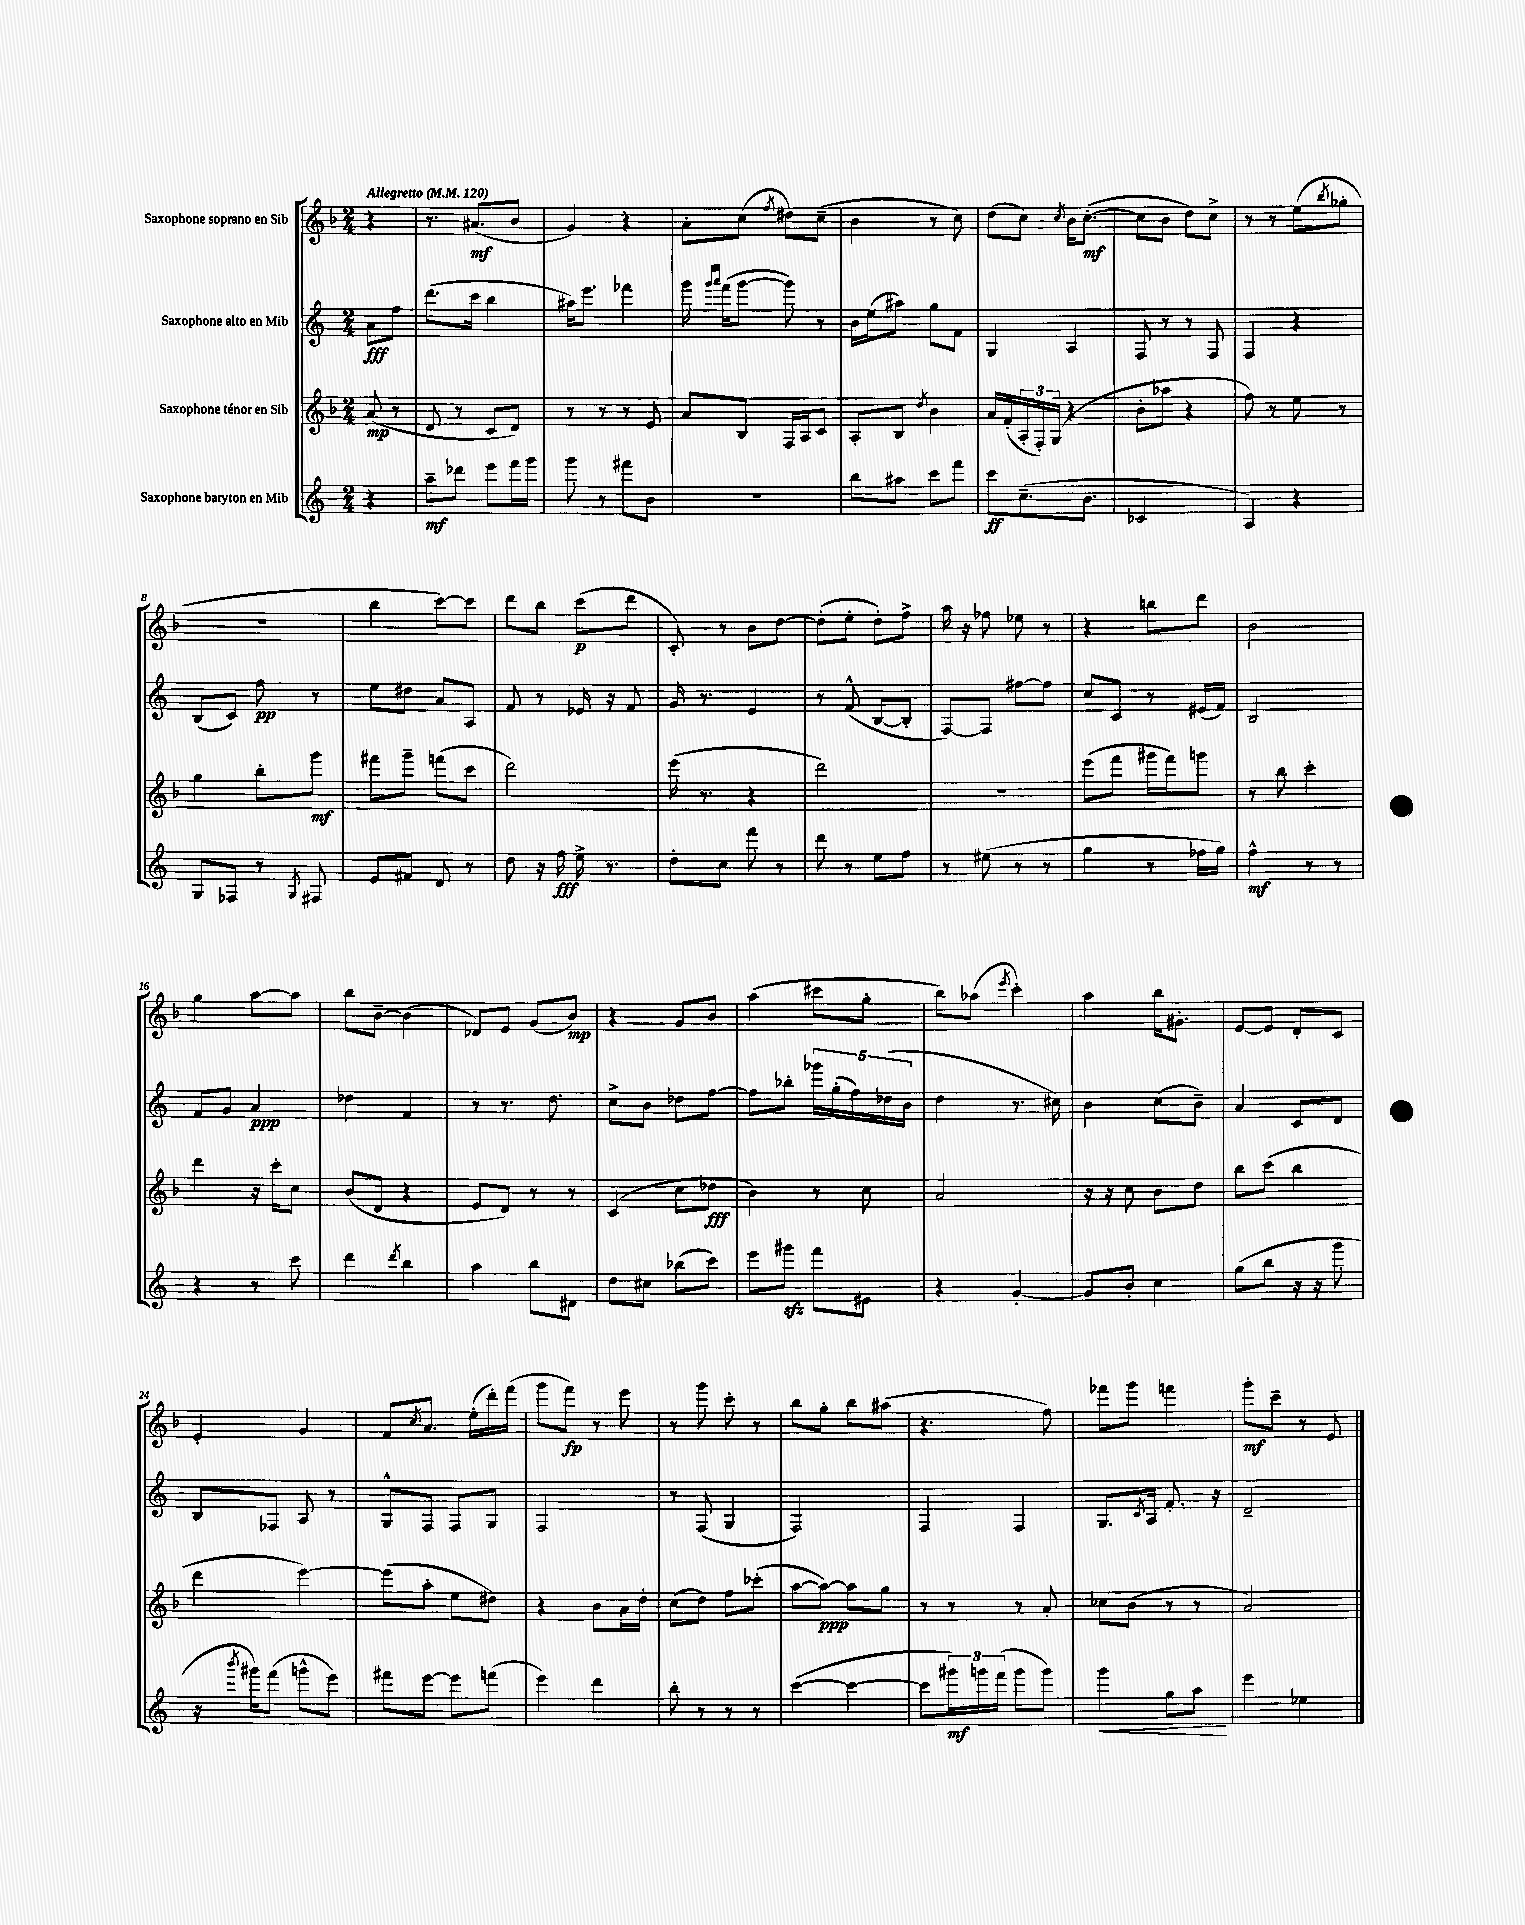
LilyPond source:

<<
\new StaffGroup <<
\new Staff = "s0" \with { instrumentName = "Saxophone soprano en Sib" } {
    \clef treble \key f \major \numericTimeSignature \time 2/4 \partial 4 \tempo "Allegretto" 4 = 120
    r4 |
    r8. ais'8.\mf( bes'8 |
    g'4) r4 |
    a'8-. c''8( \acciaccatura { f''8 } dis''8) c''8--( |
    bes'4 r8 c''8) |
    d''8( c''8) \acciaccatura { c''8 } bes'16 c''8.~-.\mf( |
    c''8 bes'8 d''8) c''8-> |
    r8 r8 e''8( \acciaccatura { bes''8 } ges''8-. |
    r2 |
    bes''4 c'''8~) c'''8 |
    d'''8 bes''8 c'''8\p( d'''8 |
    c'8-.) r8 bes'8 d''8~ |
    d''8-.( e''8-. d''8-.) f''8-> |
    a''16 r16 fes''8 ees''8 r8 |
    r4 b''8 d'''8 |
    bes'2 |
    g''4 a''8~ a''8 |
    bes''8 bes'8~-- bes'4( |
    des'8) e'8 g'8( bes'8\mp) |
    r4 g'8 bes'8 |
    a''4( cis'''8 g''8-. |
    bes''8) aes''8( \acciaccatura { e'''8 } c'''4-.) |
    a''4 bes''16 gis'8.-. |
    e'8~ e'8 d'8-. c'8 |
    e'4-. g'4 |
    f'8 \acciaccatura { c''8 } a'8. e''16-.( d'''16-.) f'''16( |
    g'''8 f'''8\fp) r8 e'''8 |
    r8 g'''8 c'''8-. r8 |
    bes''8 g''8-. bes''8 ais''8( |
    r4. f''8) |
    fes'''8 g'''8 f'''4 |
    g'''8-.\mf c'''8-- r8 e'8 \bar "|." |
}
\new Staff = "s1" \with { instrumentName = "Saxophone alto en Mib" } {
    \clef treble \key c \major \numericTimeSignature \time 2/4 \partial 4
    a'8\fff f''8 |
    d'''8.( c'''16 b''4 |
    ais''16) e'''8. fes'''4 |
    g'''16 \grace { g'''16 a'''16 } f'''16( g'''8~ g'''8) r8 |
    b'16 e''16( ais''8) g''8 f'8 |
    g4 a4 |
    f8 r8 r8 f8 |
    f4 r4 |
    b8( c'8) f''8\pp r8 |
    e''8 dis''8 a'8 a8 |
    f'8 r8 ees'16 r16 f'8 |
    g'16 r8. e'4 |
    r8 f'8-^( b8~ b8-. |
    f8~) f8 fis''8~ fis''8 |
    c''8 c'8 r8 eis'16( f'16) |
    b2 |
    f'8 g'8 a'4\ppp |
    des''4 f'4 |
    r8 r8. d''8. |
    c''8-> b'8 des''8 f''8~ |
    f''8 bes''8-. \tuplet 5/4 { ges'''16 g''16-.( f''16) des''16( b'16 } |
    d''4 r8. cis''16) |
    b'4 c''8( b'8--) |
    a'4 c'8 d'8 |
    b8 fes8 a8 r8 |
    g8-^ f8 f8 g8 |
    f2 |
    r8 f8( g4 |
    f2) |
    f4 f4 |
    g8. \acciaccatura { c'8 } a16 f'8.-. r16 |
    d'2-- \bar "|." |
}
\new Staff = "s2" \with { instrumentName = "Saxophone ténor en Sib" } {
    \clef treble \key f \major \numericTimeSignature \time 2/4 \partial 4
    a'8\mp( r8 |
    d'8 r8 c'8 d'8) |
    r8 r8 r8 e'8 |
    a'8 bes8 f16 a16 c'8 |
    a8-. bes8 \acciaccatura { d''8 } bes'4 |
    a'16 f'16-.( \tuplet 3/2 { a16-. f16-.) g16( } r4 |
    bes'8-. aes''8 r4 |
    f''8) r8 e''8 r8 |
    g''4 bes''8-. g'''8\mf |
    fis'''8 g'''8-- f'''8( c'''8 |
    d'''2) |
    e'''16( r8. r4 |
    d'''2) |
    r2 |
    e'''8( f'''8 gis'''16 f'''16) g'''8 |
    r8 bes''8 c'''4-. |
    d'''4 r16 c'''16-. c''8 |
    bes'8( d'8 r4 |
    e'8 d'8) r8 r8 |
    c'4( c''8 des''8\fff |
    bes'4) r8 c''8 |
    a'2 |
    r16 r16 c''8 bes'8 d''8 |
    bes''8 c'''8( bes''4 |
    d'''4 e'''4~) |
    e'''8( a''8-. e''8 dis''8) |
    r4 bes'8 a'16 d''16-. |
    c''8( d''8) f''8 ces'''8-.( |
    a''8~ a''8~\ppp) a''8 g''8 |
    r8 r8 r8 a'8-. |
    ces''8 bes'8( r8 r8 |
    a'2) \bar "|." |
}
\new Staff = "s3" \with { instrumentName = "Saxophone baryton en Mib" } {
    \clef treble \key c \major \numericTimeSignature \time 2/4 \partial 4
    r4 |
    a''8--\mf des'''8 e'''8 f'''16 g'''16 |
    g'''8 r8 fis'''8 b'8 |
    r2 |
    b''8 ais''8 c'''8 f'''8 |
    c'''8\ff c''8.--( b'8. |
    ces'2 |
    a4) r4 |
    g8 fes8 r8 \acciaccatura { g8 } fis8 |
    e'8 fis'8 d'8 r8 |
    d''8 r16 f''16\fff e''16-> r8. |
    d''8-. c''8 f'''8 r8 |
    d'''8 r8 e''8 f''8 |
    r8 eis''8( r8 r8 |
    g''4 r8 fes''16 g''16) |
    f''4-^\mf r8 r8 |
    r4 r8 c'''8 |
    d'''4 \acciaccatura { d'''8 } b''4 |
    a''4 b''8 dis'8 |
    d''8 cis''8 bes''8( c'''8) |
    e'''8 gis'''8\sfz f'''8 eis'8 |
    r4 g'4~-. |
    g'8 b'8-. c''4 |
    g''8( b''8 r16 r16 g'''8 |
    r16 \acciaccatura { b'''8 } gis'''16) f'''8( g'''8-^ e'''8) |
    fis'''8 e'''8~ e'''8 f'''8( |
    e'''4) d'''4 |
    b''8-. r8 r8 r8 |
    c'''4~( c'''4~ |
    c'''8 \tuplet 3/2 { gis'''16\mf) g'''16 f'''16( } g'''8 g'''8) |
    g'''4\< g''8 a''8\! |
    e'''4 ees''4 \bar "|." |
}
>>
>>
